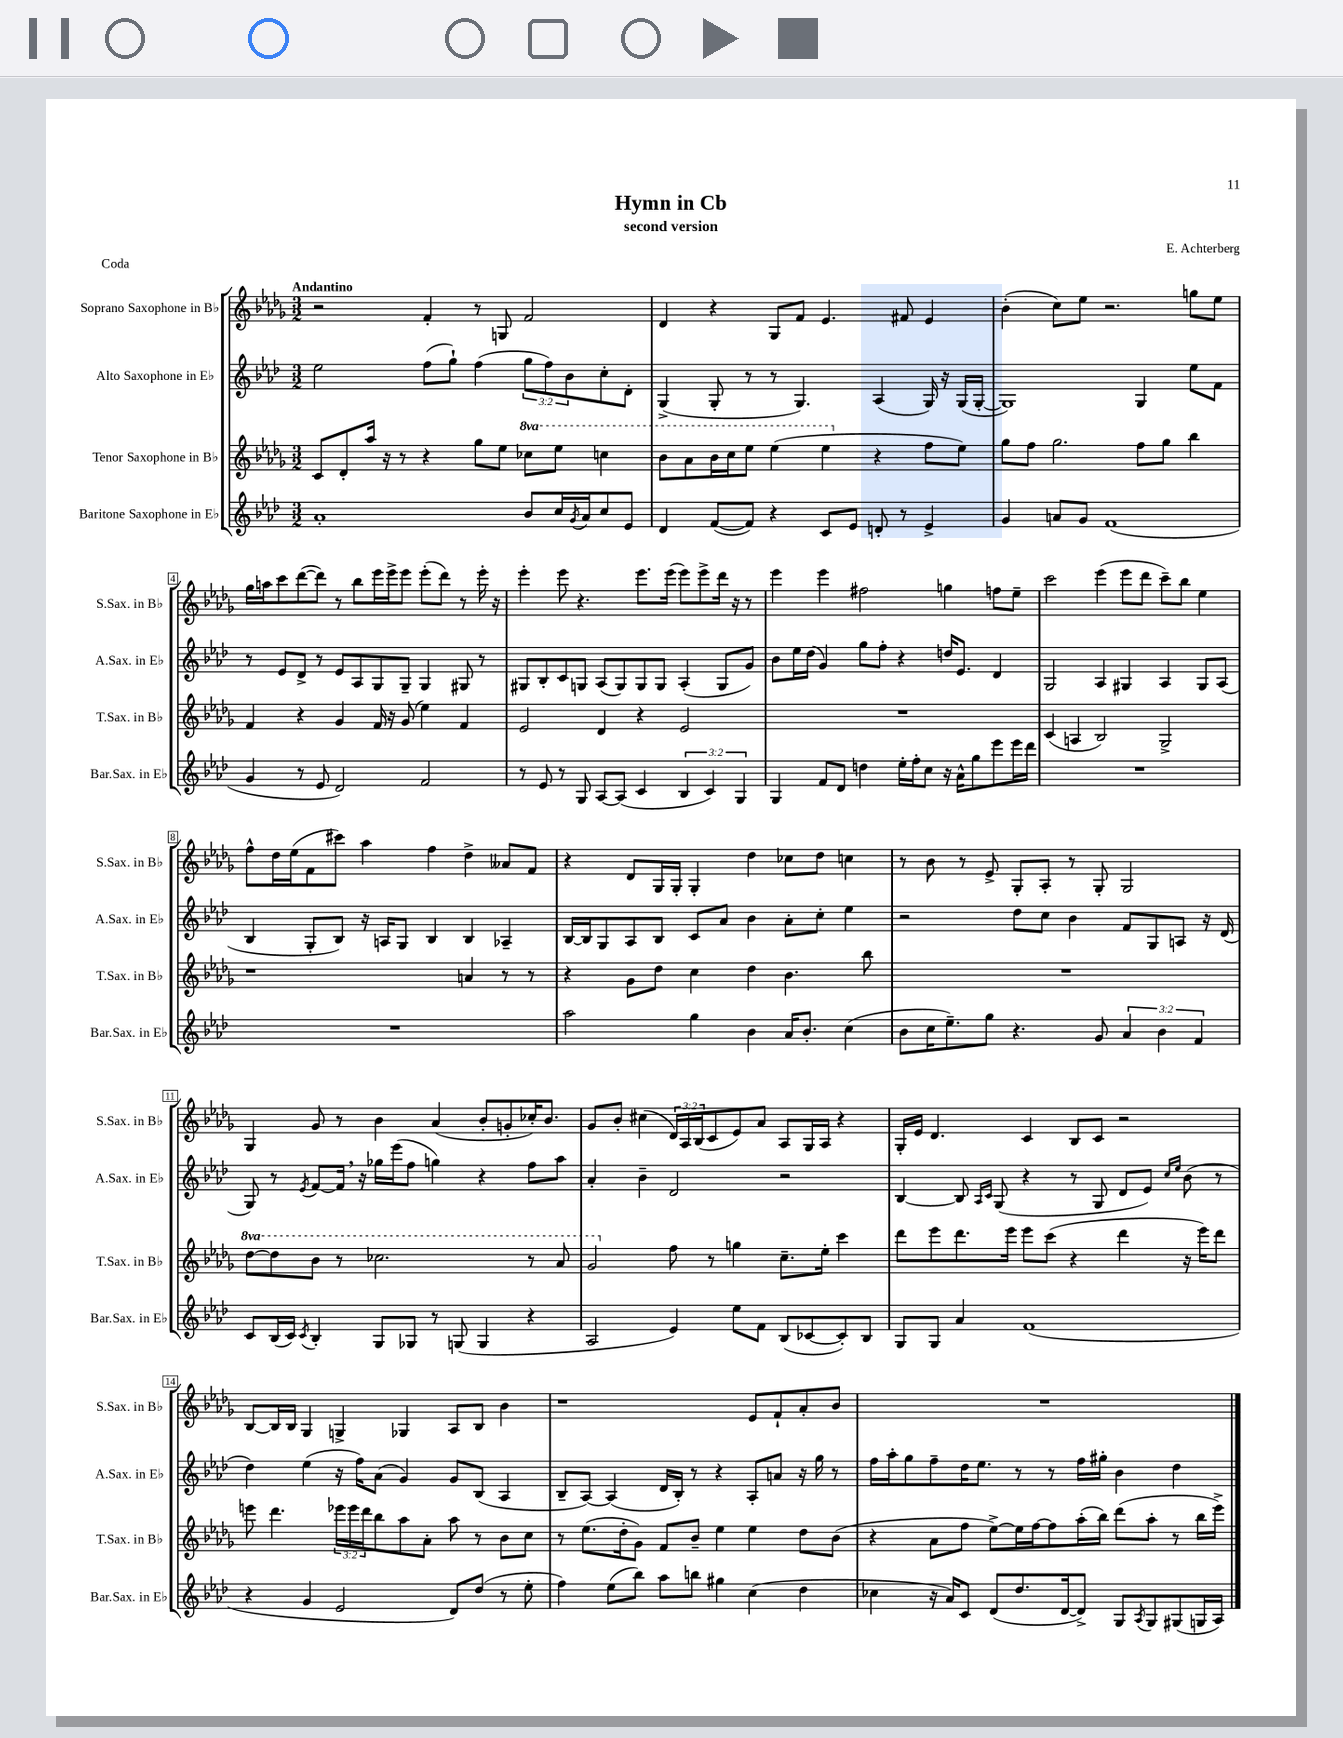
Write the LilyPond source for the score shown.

\header { title = "Hymn in Cb" composer = "E. Achterberg" subtitle = "second version" piece = "Coda" }
<<
\new StaffGroup <<
\new Staff = "s0" \with { instrumentName = "Soprano Saxophone in Bb" shortInstrumentName = "S.Sax. in Bb" } {
    \clef treble \key des \major \numericTimeSignature \time 3/2 \override Staff.TupletNumber.text = #tuplet-number::calc-fraction-text \tempo "Andantino"
    r2 f'4-. r8 g8 f'2 |
    des'4 r4 ges8 f'8 ees'4. fis'8 ees'4 |
    bes'4-.( c''8) ees''8 r2. g''8 ees''8 |
    ges''16 a''16 c'''8 des'''8~( des'''8) r8 bes''8 ees'''16 ees'''16-> ees'''8 ees'''8-.( des'''8) r8 ees'''16-. r16 |
    ees'''4-. ees'''8 r4. ees'''8. ees'''16( ees'''8) ees'''8-> des'''16 r16 r8 |
    ees'''4 ees'''4 fis''2 g''4 f''8 ees''8-- |
    c'''2 ees'''4( ees'''8 des'''8 c'''8--) bes''8 ees''4 |
    f''8-^ des''16 ees''16( f'8 cis'''8) aes''4 f''4 des''4-> aeses'8 f'8 |
    r4 des'8 ges16 ges16-. ges4-. des''4 ces''8 des''8 c''4 |
    r8 bes'8 r8 ees'8-> ges8-. aes8-. r8 ges8-. ges2 |
    ges4 ges'8 r8 bes'4 aes'4( bes'8-. g'8-. ces''16-.) bes'8. |
    ges'8 bes'8-. cis''4( \tuplet 3/2 { des'16) aes16 bes16( } c'8 ees'8) aes'8 aes8 ges16 aes16 r4 |
    ges16-. ees'16 des'4. c'4 bes8 c'8 r2 |
    bes8~ bes16 bes16 ges4 g4-> ges4 aes8 bes8 bes'4 |
    r1 ees'8 f'8-! aes'8-. bes'8 |
    R1. \bar "|." |
}
\new Staff = "s1" \with { instrumentName = "Alto Saxophone in Eb" shortInstrumentName = "A.Sax. in Eb" } {
    \clef treble \key aes \major \numericTimeSignature \time 3/2 \override Staff.TupletNumber.text = #tuplet-number::calc-fraction-text
    ees''2 f''8( g''8-!) f''4( \tuplet 3/2 { g''8 f''8) bes'8 } c''8-. des'8-. |
    g4->( g8-. r8 r8 g4.) aes4( g16) r16 g16( g16~-. |
    g1) g4 ees''8 f'8 |
    r8 ees'8 des'8-> r8 ees'8 aes8 g8 g8-- g4 gis8 r8 |
    gis8 bes8-. c'8 g8 aes8( g8) g8 g8 aes4-.( g8 g'8) |
    bes'8 ees''16 des''16( g'4) g''8 f''8-. r4 d''16 ees'8. des'4 |
    g2 aes4 gis4 aes4 gis8 aes8( |
    bes4 g8-. bes8) r16 a16 g8 bes4 bes4 aes4-- |
    bes16~ bes16 g8 aes8 bes8 c'8 aes'8 bes'4 aes'8-. c''8-. ees''4 |
    r2 des''8 c''8 bes'4 f'8 g8 a8 r16 des'16( |
    g8) r8 \acciaccatura { ees'8 } f'8~ f'16 \breathe r16 ges''16 ees'''16( f''8 g''4) r4 f''8 aes''8 |
    aes'4-. bes'4-- des'2 r2 |
    bes4~ bes8 \grace { aes16 c'16 } g8( r4 r8 g8 des'8 ees'8) \grace { c''16 ees''16 } bes'8( r8 |
    des''4) ees''4( r16 f''16) aes'8( g'4) g'8 bes8( aes4 |
    bes8-- aes8~) aes4( des'16 bes16-.) r8 r4 aes8-. a'8 r16 g''16 r8 |
    f''16 aes''16-. g''8 f''8-- des''16 ees''8. r8 r8 f''16 gis''16-. bes'4 des''4 \bar "|." |
}
\new Staff = "s2" \with { instrumentName = "Tenor Saxophone in Bb" shortInstrumentName = "T.Sax. in Bb" } {
    \clef treble \key des \major \numericTimeSignature \time 3/2 \override Staff.TupletNumber.text = #tuplet-number::calc-fraction-text \set Staff.ottavationMarkups = #ottavation-simple-ordinals
    c'8 des'8-. aes''16 r16 r8 r4 ges''8 ees''8 \ottava #1 ces'''8 ees'''8 c'''4 |
    bes''8 aes''8 bes''16 c'''16 ees'''8 ees'''4( ees'''4 \ottava #0 r4 f''8 ees''8) |
    ges''8 f''8 ges''2. f''8 ges''8 bes''4 |
    f'4 r4 ges'4 f'16 r16 ges'8( ees''4) f'4 |
    ees'2 des'4 r4 ees'2 |
    R1. |
    c'4( a4 bes2) ges2-> |
    r1 a'4 r8 r8 |
    r4 ges'8 des''8 c''4 des''4 bes'4. bes''8 |
    R1. |
    \ottava #1 des'''8~ des'''8 bes''8 r8 ces'''2. r8 aes''8 |
    ges''2 \ottava #0 f''8 r8 g''4 c''8.-- ees''16-. c'''4 |
    des'''8 ees'''8 des'''8. ees'''16 ees'''8 c'''8( r4 des'''4 r16 ees'''16) des'''8 |
    e'''8 des'''4. \tuplet 3/2 { ees'''16 ees'''16 des'''16 } bes''8 aes''8 aes'8-. aes''8 r8 bes'8 c''8 |
    r8 ees''8.( des''16-. ges'8) f'8 bes'8-- ees''4 ees''4 des''8 bes'8( |
    r4 aes'8 f''8 ees''8~->) ees''16 f''16~ f''8 aes''16-.( bes''16) des'''8( aes''8-. r8 bes''16 ees'''16->) \bar "|." |
}
\new Staff = "s3" \with { instrumentName = "Baritone Saxophone in Eb" shortInstrumentName = "Bar.Sax. in Eb" } {
    \clef treble \key aes \major \numericTimeSignature \time 3/2 \override Staff.TupletNumber.text = #tuplet-number::calc-fraction-text
    aes'1-. bes'8 c''16 \acciaccatura { g'8 } aes'16 c''8 ees'8 |
    des'4 f'8~( f'8) r4 c'8 ees'8 d'8-. r8 ees'4-> |
    g'4 a'8 g'8 f'1( |
    g'4 r8 ees'8 des'2) f'2 |
    r8 ees'8 r8 g8 aes8~ aes8( c'4 \tuplet 3/2 { bes4 c'4) g4 } |
    g4 f'8 des'8 d''4 ees''16-. f''16-. c''8 r16 aes'16-^ g''8 ees'''8 ees'''16 des'''16 |
    R1. |
    R1. |
    aes''2 g''4 bes'4 aes'16 bes'8.-. c''4( |
    bes'8 c''16 ees''8.--) g''8 r4. g'8 \tuplet 3/2 { aes'4 bes'4 f'4 } |
    c'8 bes16( c'16) \acciaccatura { c'8 } bes4-. g8 ges8 r8 g8( g4 r4 |
    aes2 ees'4) ees''8 f'8 bes8( ces'8~ ces'8-.) bes8 |
    g8 g8 aes'4 f'1( |
    r4 g'4 ees'2 des'8) des''8( r8 ees''8-. |
    f''4) ees''8( bes''8) aes''8 b''8 gis''4 c''4( des''4 |
    ces''4 r16 aes'16) c'8 des'8( des''8. des'16~ des'8->) g8 \acciaccatura { aes8 } g8 gis8( g16 aes16) \bar "|." |
}
>>
>>
\layout { \context { \Score \override BarNumber.stencil = #(make-stencil-boxer 0.1 0.3 ly:text-interface::print) } }
